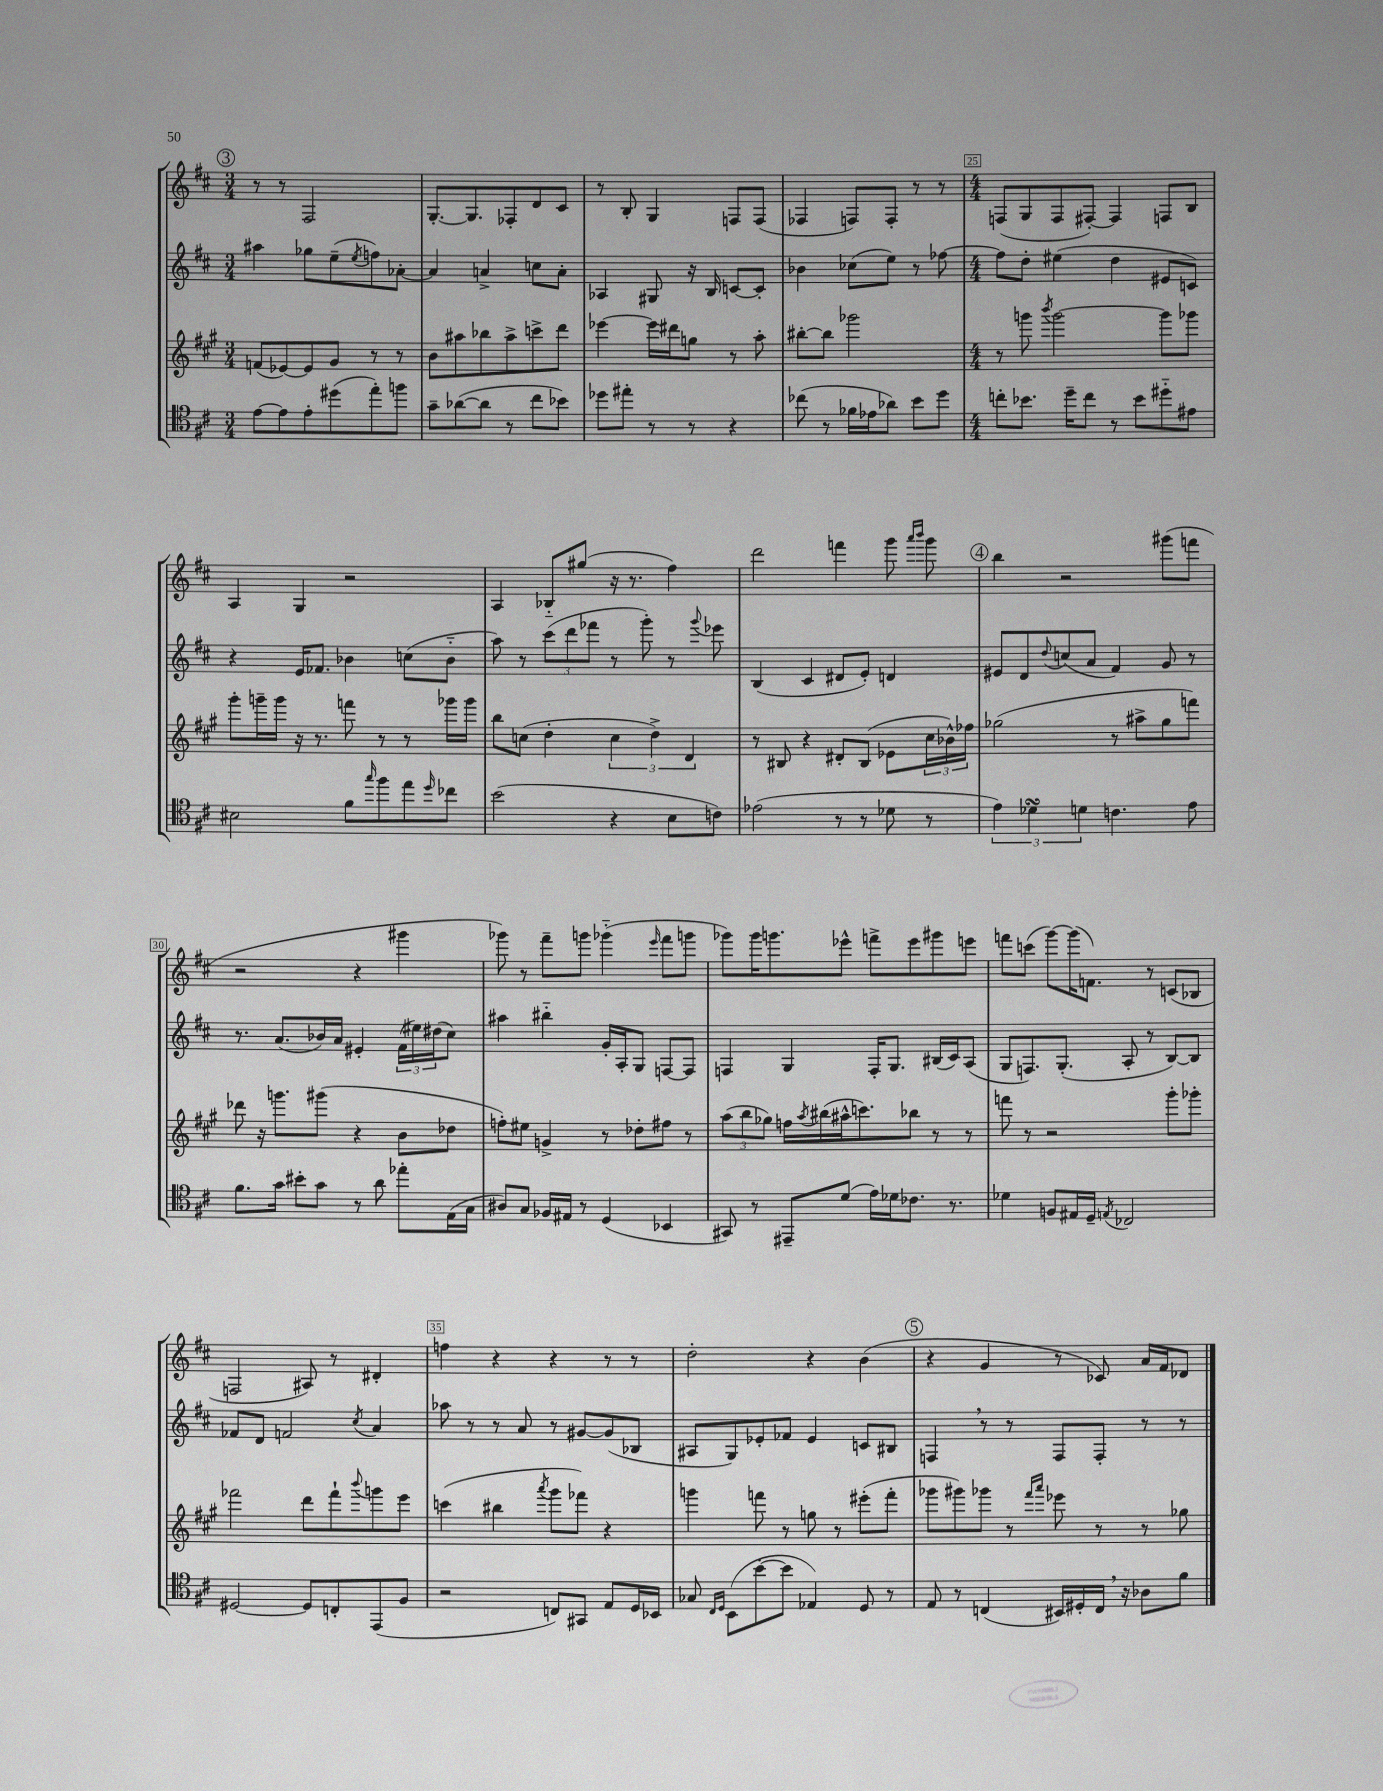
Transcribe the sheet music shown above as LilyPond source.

<<
\new StaffGroup <<
\new Staff = "s0" {
    \clef treble \key d \major \numericTimeSignature \time 3/4
    \mark \markup { \circle "3" } r8 r8 fis2 |
    g8.~-. g8. fes8-. d'8 cis'8 |
    r8 b8-. g4 f8 f8( |
    fes4 f8) f8-. r8 r8 |
    \numericTimeSignature \time 4/4 f8( g8 f8 fis8~-.) fis4 f8 b8 |
    a4 g4 r2 |
    a4 bes8-_ gis''8( r16 r8. fis''4) |
    d'''2 f'''4 g'''8 \grace { a'''16 b'''16 } g'''8 |
    \mark \markup { \circle "4" } b''4 r2 gis'''8( f'''8 |
    r2 r4 gis'''4 |
    ges'''8) r8 fis'''8-- g'''8 ges'''4-_( \grace { e'''16 } fis'''8 g'''8 |
    ges'''8) ges'''16 g'''8. ees'''8-^ f'''8-> ees'''8 gis'''8 e'''8 |
    f'''8 c'''8( g'''8~) g'''16( f'8.) r8 c'8( bes8 |
    f2 ais8) r8 dis'4-. |
    f''4 r4 r4 r8 r8 |
    d''2-. r4 b'4( |
    \mark \markup { \circle "5" } r4 g'4 r8 ces'8) a'16 fis'16 des'8 \bar "|." |
}
\new Staff = "s1" {
    \clef treble \key d \major \numericTimeSignature \time 3/4
    \mark \markup { \circle "3" } ais''4 ges''8 e''8--( \acciaccatura { e''8 } f''8) aes'8~-. |
    aes'4 a'4-> c''8 a'8-. |
    aes4 gis8 r16 b16 c'8~ c'8-. |
    bes'4 ces''8( e''8) r8 fes''8~ |
    \numericTimeSignature \time 4/4 fes''8 d''8-. eis''4( d''4 eis'8 c'8) |
    r4 e'16 fes'8. bes'4 c''8( bes'8-_ |
    a''8) r8 \tuplet 3/2 { cis'''8( d'''8 fes'''8 } r8 g'''8-.) r8 \appoggiatura { g'''8 } ees'''8 |
    b4( cis'4 dis'8 e'8-.) d'4 |
    \mark \markup { \circle "4" } eis'8 d'8 \appoggiatura { d''8 } c''8( a'8 fis'4) g'8 r8 |
    r8. a'8.( bes'16) a'16 eis'4-. \tuplet 3/2 { fis'16( eis''16) dis''16( } cis''8) |
    ais''4 bis''4-_ g'16-. a16-. g8 f8~ f8 |
    f4 g4 f16-. g8. bis16( cis'16) a8( |
    g8 f8.) g8.-.( a8-. r8 b8~) b8 |
    fes'8 d'8 f'2 \acciaccatura { cis''8 } a'4 |
    aes''8 r8 r8 a'8 r8 gis'8~ gis'8( bes8 |
    ais8 g8) ees'8-. fes'8 ees'4 c'8 bis8 |
    \mark \markup { \circle "5" } f4 \breathe r8 r8 f8 f8-. r8 r8 \bar "|." |
}
\new Staff = "s2" {
    \clef treble \key a \major \numericTimeSignature \time 3/4
    \mark \markup { \circle "3" } f'8( ees'8~) ees'8 gis'8 r8 r8 |
    b'8 ais''8 bes''8 ais''8-> c'''8-> d'''8 |
    ees'''4~ ees'''16 dis'''16 g''8 r8 a''8-. |
    bis''8~-. bis''8 ges'''2 |
    \numericTimeSignature \time 4/4 r8 g'''8 \acciaccatura { b'''8 } g'''2~ g'''8 ges'''8 |
    gis'''8-. g'''16-- g'''16 r16 r8. f'''8 r8 r8 ges'''16 ges'''16 |
    b''8 c''8( d''4-. \tuplet 3/2 { c''4 d''4->) d'4 } |
    r8 bis8 r4 dis'8-. bis8( ees'8 \tuplet 3/2 { cis''16 bes'16-^) fes''16 } |
    \mark \markup { \circle "4" } ges''2( r8 ais''8-> ges''8 f'''8) |
    des'''8 r16 g'''8. gis'''8( r4 b'8 des''8 |
    f''8-.) eis''8 g'4-> r8 des''8-. fis''8 r8 |
    \tuplet 3/2 { a''8( b''8 ges''8) } f''16 \acciaccatura { a''8 } bis''16( ais''16-^ c'''8.) bes''8 r8 r8 |
    f'''8 r8 r2 gis'''8-. ges'''8-. |
    fes'''2 d'''8 fes'''8-! \appoggiatura { b'''8 } g'''8 e'''8 |
    c'''4( bis''4 \acciaccatura { a'''8 } gis'''8 fes'''8) r4 |
    g'''4 f'''8 r8 g''8 r8 eis'''8-.( f'''8-. |
    \mark \markup { \circle "5" } ges'''8 gis'''8) ges'''8 r8 \grace { fis'''16 a'''16 } ees'''8 r8 r8 ges''8 \bar "|." |
}
\new Staff = "s3" {
    \clef tenor \key d \major \numericTimeSignature \time 3/4
    \mark \markup { \circle "3" } e'8~ e'8 e'8-. dis''8( e''8-.) f''8 |
    g'8-- aes'8~( aes'8 r8 cis''8 bes'8) |
    des''8 eis''8-. r8 r8 r4 |
    ces''8( r8 fes'16 ees'16 aes'8) b'8 d''8 |
    \numericTimeSignature \time 4/4 c''8-. bes'8. d''16-- c''8 r8 bes'8 dis''8-_ eis'8 |
    bis2 fis'8 \grace { g''16 } fis''8 e''8 \grace { d''16 } ces''8 |
    b'2( r4 b8 c'8) |
    ees'2( r8 r8 des'8 r8 |
    \mark \markup { \circle "4" } \tuplet 3/2 { e'4) des'4\turn d'4 } c'4. e'8 |
    fis'8. g'16 bis'8-. g'8 r8 a'8 ees''8-. e16( g16 |
    ais8) g8 fes16 eis16 r8 d4( bes,4 |
    gis,8) r8 eis,8-- d'8( e'16) des'16 ces'8. r8. |
    des'4 f8 eis16 d16-- \acciaccatura { e8 } ces2 |
    dis2~ dis8 c8-. e,8( fis8 |
    r2 c8) gis,8 e8 d16 bes,16 |
    ges8 \grace { cis16 d16 } b,8( b'8~-. b'8 ees4) d8 r8 |
    \mark \markup { \circle "5" } e8 r8 c4( bis,16) dis16-. c16 \breathe r16 aes8 fis'8 \bar "|." |
}
>>
>>
\layout { \context { \Score currentBarNumber = #21 \override BarNumber.break-visibility = ##(#f #t #t) barNumberVisibility = #(every-nth-bar-number-visible 5) \override BarNumber.stencil = #(make-stencil-boxer 0.1 0.3 ly:text-interface::print) } }
